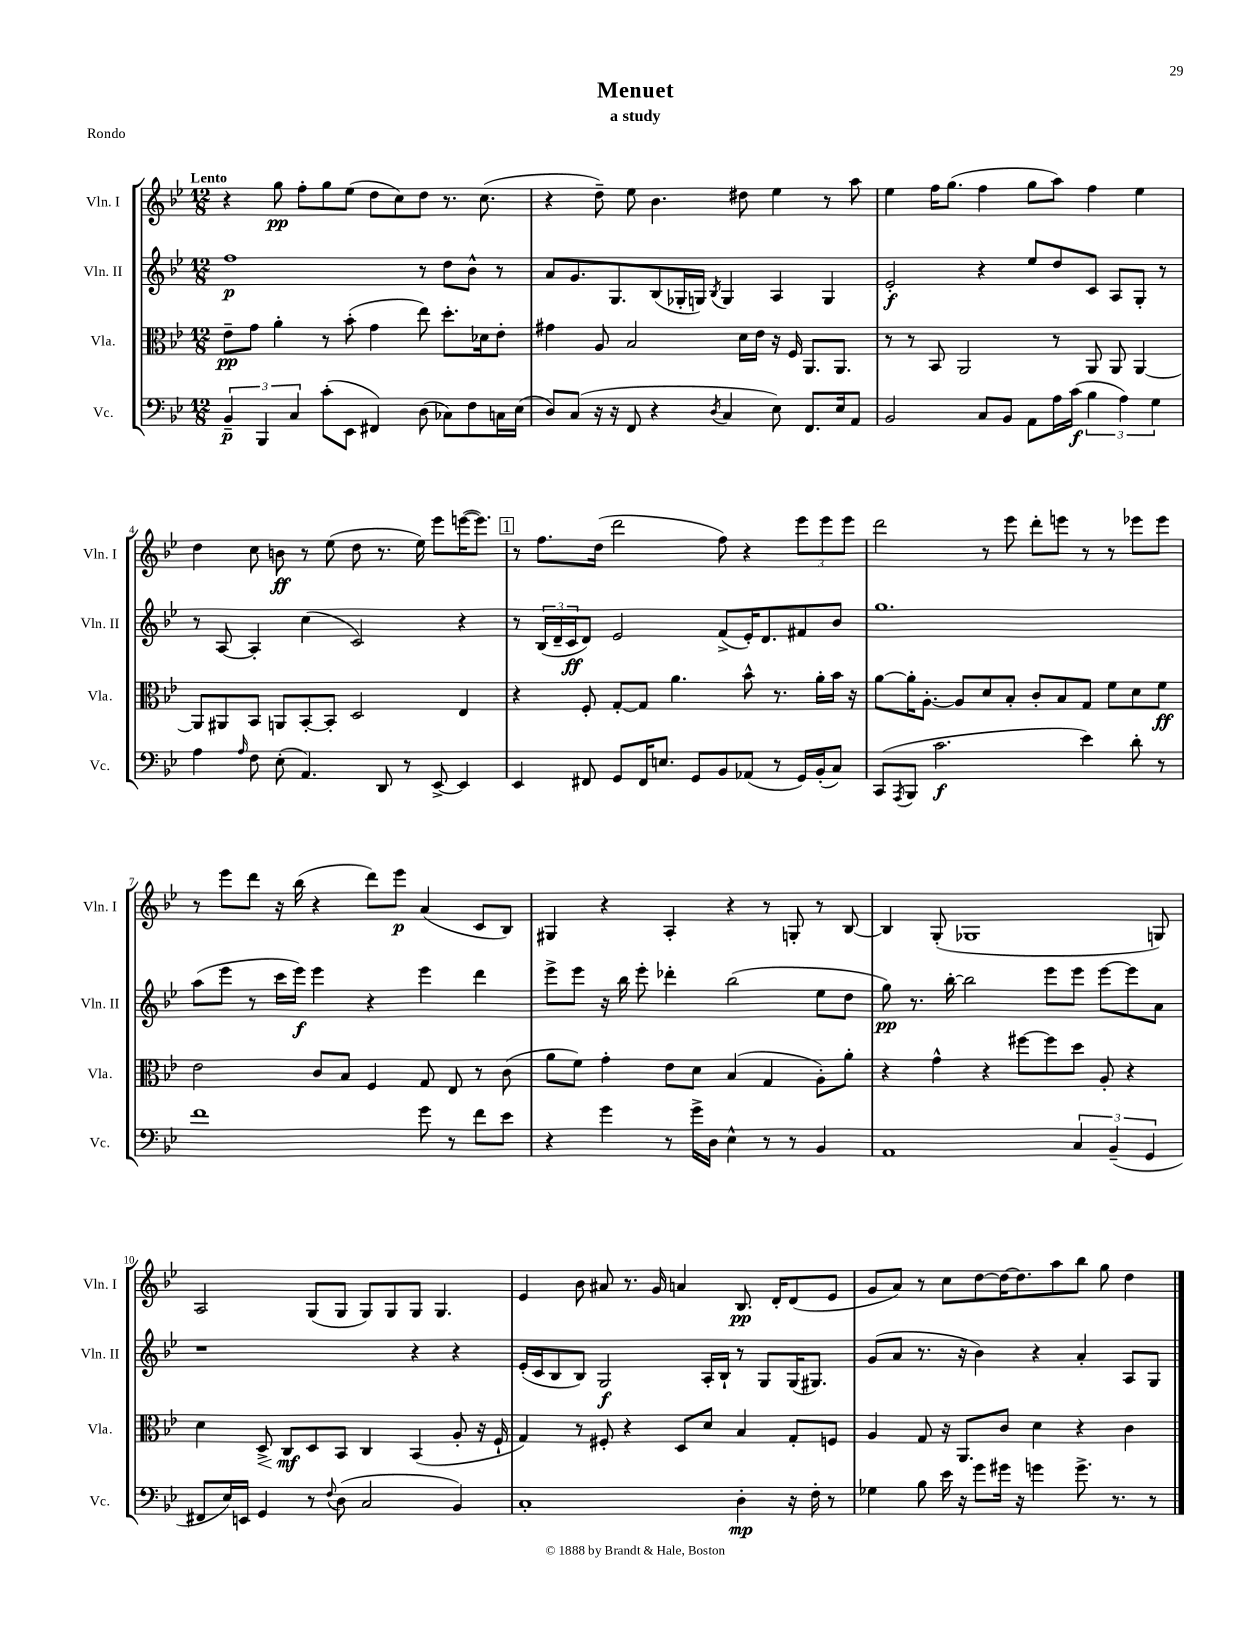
\header { title = "Menuet" subtitle = "a study" piece = "Rondo" }
<<
\new StaffGroup <<
\new Staff = "s0" \with { instrumentName = "Vln. I" shortInstrumentName = "Vln. I" } {
    \clef treble \key bes \major \numericTimeSignature \time 12/8 \tempo "Lento"
    r4 g''8\pp f''8-. g''8 ees''8( d''8 c''8) d''8 r8. c''8.( |
    r4 d''8--) ees''8 bes'4. dis''8 ees''4 r8 a''8 |
    ees''4 f''16 g''8.( f''4 g''8 a''8) f''4 ees''4 |
    d''4 c''8 b'8\ff r8 ees''8( d''8 r8. ees''16) ees'''8 e'''16~( e'''8.) |
    \mark \markup { \box "1" } r8 f''8. d''16( d'''2 f''8) r4 \tuplet 3/2 { ees'''8 ees'''8 ees'''8 } |
    d'''2 r8 ees'''8 d'''8-. e'''8 r8 r8 ees'''8 ees'''8 |
    r8 ees'''8 d'''8 r16 bes''16( r4 d'''8) ees'''8\p a'4( c'8 bes8) |
    gis4 r4 a4-. r4 r8 g8-. r8 bes8~ |
    bes4 g8-.( ges1 g8) |
    a2 g8( g8 g8) g8 g8 g4. |
    ees'4 bes'8 ais'8 r8. g'16 a'4 bes8.\pp d'16-. d'8( ees'8 |
    g'8 a'8) r8 c''8 d''8~ d''16~ d''8. a''8 bes''8 g''8 d''4 \bar "|." |
}
\new Staff = "s1" \with { instrumentName = "Vln. II" shortInstrumentName = "Vln. II" } {
    \clef treble \key bes \major \numericTimeSignature \time 12/8
    f''1\p r8 d''8 bes'8-^ r8 |
    a'8 g'8. g8. bes8( ges16-. g16) \acciaccatura { bes8 } g4 a4 g4 |
    ees'2-.\f r4 ees''8 d''8 c'8 a8 g8-. r8 |
    r8 a8~ a4-. c''4( c'2) r4 |
    \mark \markup { \box "1" } r8 \tuplet 3/2 { bes16( d'16-- c'16\ff } d'8) ees'2 f'8->( ees'16-.) d'8. fis'8 bes'8 |
    g''1. |
    a''8( ees'''8 r8 c'''16 ees'''16\f) ees'''4 r4 ees'''4 d'''4 |
    ees'''8-> ees'''8 r16 bes''16 ees'''8-. des'''4-. bes''2( ees''8 d''8 |
    g''8\pp) r8. bes''16~-. bes''2 ees'''8 ees'''8 ees'''8~ ees'''8 a'8 |
    r1 r4 r4 |
    ees'16-.( c'16 bes8 bes8) g2\f a16-. bes16-! r8 g8 g16( gis8.) |
    g'8( a'8 r8. r16 bes'4) r4 a'4-. a8 g8 \bar "|." |
}
\new Staff = "s2" \with { instrumentName = "Vla." shortInstrumentName = "Vla." } {
    \clef alto \key bes \major \numericTimeSignature \time 12/8
    ees'8--\pp g'8 a'4-. r8 bes'8-.( g'4 ees''8) d''8.-. des'16 ees'8-. |
    gis'4 a8 bes2 d'16 ees'16 r16 f16 a,8. a,8. |
    r8 r8 bes,8 a,2 r8 a,8 a,8 a,4~ |
    a,8 ais,8 bes,8 a,8 bes,8~-. bes,8-. d2 ees4 |
    \mark \markup { \box "1" } r4 f8-. g8~-. g8 a'4. bes'8-^ r8. a'16-. bes'16 r16 |
    a'8~ a'16-. a8.~-. a8 d'8 bes8-. c'8-. bes8 g8 f'8 d'8 f'8\ff |
    ees'2 c'8 bes8 f4 g8 ees8 r8 c'8( |
    a'8 f'8) g'4-. ees'8 d'8 bes4( g4 a8-.) a'8-. |
    r4 g'4-^ r4 fis''8~ fis''8 d''8 a8-. r4 |
    d'4 d8->\< c8\mf\! d8 bes,8 c4 bes,4( a8-. r16 f16-! |
    g4) r8 fis8-. r4 d8 d'8 bes4 g8-. f8 |
    a4 g8 r16 a,8. c'8 d'4 r4 c'4 \bar "|." |
}
\new Staff = "s3" \with { instrumentName = "Vc." shortInstrumentName = "Vc." } {
    \clef bass \key bes \major \numericTimeSignature \time 12/8
    \tuplet 3/2 { bes,4--\p bes,,4 c4 } c'8-.( ees,8 fis,4) d8( ces8) f8 c16 ees16( |
    d8) c8( r16 r16 f,8 r4 \acciaccatura { d8 } c4 ees8) f,8. ees16 a,8 |
    bes,2 c8 bes,8 a,8 a16 c'16\f( \tuplet 3/2 { bes4 a4) g4 } |
    a4 \grace { a16 } f8 ees8-.( a,4.) d,8 r8 ees,8~-> ees,4 |
    \mark \markup { \box "1" } ees,4 fis,8 g,8 fis,16 e8. g,8 bes,8 aes,8( r8 g,16) bes,16-.( c8) |
    c,8( \acciaccatura { a,,8 } bes,,8 c'2.\f ees'4) d'8-. r8 |
    f'1 g'8 r8 f'8 ees'8 |
    r4 g'4 r8 g'16-> d16 ees4-^ r8 r8 bes,4 |
    a,1 \tuplet 3/2 { c4 bes,4--( g,4 } |
    fis,8 ees16) e,16 g,4 r8 \appoggiatura { f8 } d8( c2 bes,4) |
    c1-. d4-.\mp r16 f16-. r8 |
    ges4 bes8 ees'16 r16 g'8 gis'16 r16 g'4 g'8.-> r8. r8 \bar "|." |
}
>>
>>
